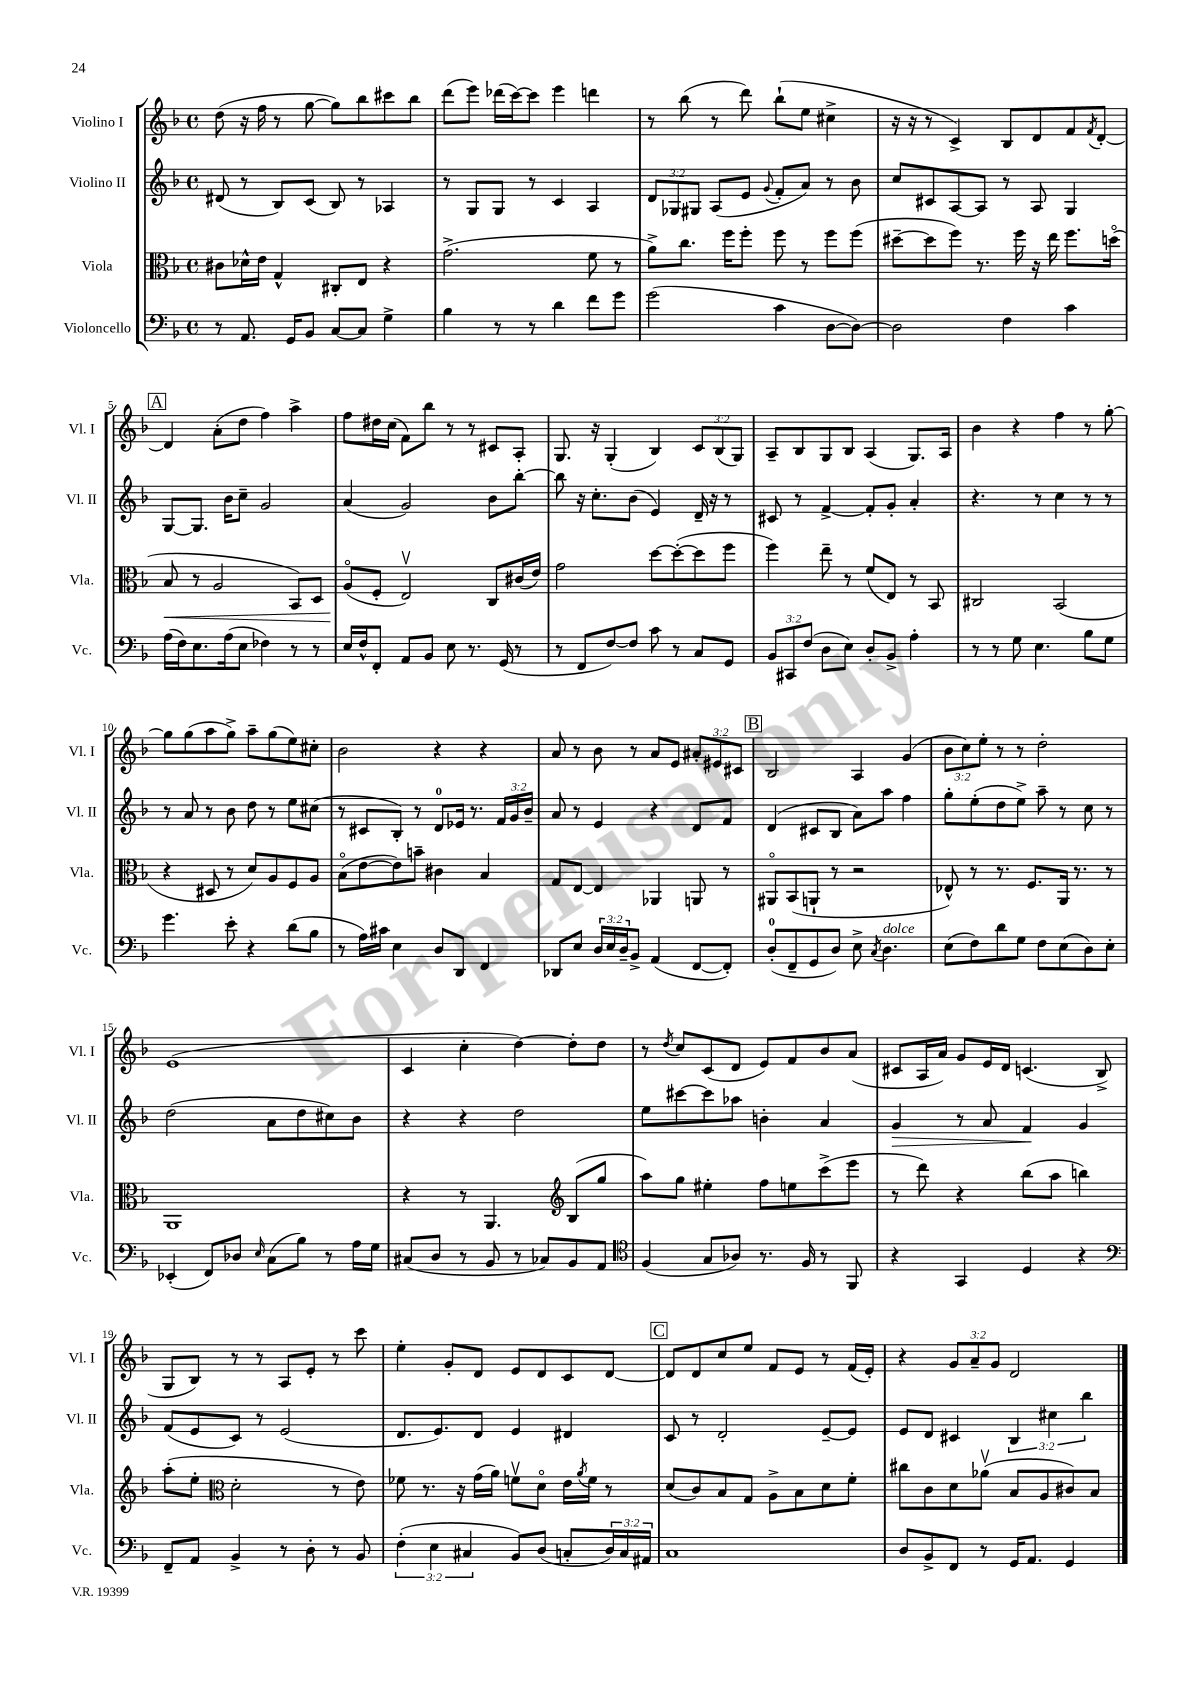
<<
\new StaffGroup <<
\new Staff = "s0" \with { instrumentName = "Violino I" shortInstrumentName = "Vl. I" } {
    \clef treble \key f \major \defaultTimeSignature \time 4/4 \override Staff.TupletNumber.text = #tuplet-number::calc-fraction-text
    d''8( r16 f''16 r8 g''8~ g''8) bes''8 cis'''8 bes''8 |
    d'''8( e'''8) des'''16( c'''16~) c'''8 e'''4 d'''4 |
    r8 bes''8( r8 d'''8) bes''8-!( e''8 cis''4-> |
    r16 r16 r8 c'4->) bes8 d'8 f'8 \acciaccatura { f'8 } d'8~-. |
    \mark \markup { \box "A" } d'4 a'8-.( d''8 f''4) a''4-> |
    f''8 dis''16 c''16( f'8) bes''8 r8 r8 cis'8 a8-. |
    g8. r16 g4-.( bes4) \tuplet 3/2 { c'8 bes8( g8) } |
    a8-- bes8 g8 bes8 a4( g8.) a16 |
    bes'4 r4 f''4 r8 g''8~-. |
    g''8 g''8( a''8 g''8->) a''8-- g''8( e''8) cis''8-. |
    bes'2 r4 r4 |
    a'8 r8 bes'8 r8 a'8 e'8 \tuplet 3/2 { ais'8-. eis'8 cis'8 } |
    \mark \markup { \box "B" } bes2 a4 g'4( |
    \tuplet 3/2 { bes'8 c''8) e''8-. } r8 r8 d''2-. |
    e'1( |
    c'4 c''4-. d''4~) d''8-. d''8 |
    r8 \acciaccatura { d''8 } c''8 c'8( d'8 e'8) f'8 bes'8 a'8( |
    cis'8 a16 a'16) g'8 e'16 d'16 c'4.( bes8-> |
    g8 bes8) r8 r8 a8 e'8-. r8 c'''8 |
    e''4-. g'8-. d'8 e'8 d'8 c'8 d'8~ |
    \mark \markup { \box "C" } d'8 d'8 c''8 e''8 f'8 e'8 r8 f'16( e'16-.) |
    r4 \tuplet 3/2 { g'8 a'8-- g'8 } d'2 \bar "|." |
}
\new Staff = "s1" \with { instrumentName = "Violino II" shortInstrumentName = "Vl. II" } {
    \clef treble \key f \major \defaultTimeSignature \time 4/4 \override Staff.TupletNumber.text = #tuplet-number::calc-fraction-text
    dis'8( r8 bes8) c'8( bes8) r8 aes4 |
    r8 g8 g8 r8 c'4 a4 |
    \tuplet 3/2 { d'8 ges8 gis8 } a8( e'8 \appoggiatura { g'8 } f'8-. a'8) r8 bes'8 |
    c''8 cis'8 a8~ a8 r8 a8 g4 |
    \mark \markup { \box "A" } g8~ g8. bes'16 c''8-- g'2 |
    a'4( g'2) bes'8 bes''8~-. |
    bes''8 r16 c''8.-. bes'8( e'4) d'16-- r16 r8 |
    cis'8 r8 f'4~-> f'8-. g'8-. a'4-. |
    r4. r8 c''4 r8 r8 |
    r8 a'8 r8 bes'8 d''8 r8 e''8 cis''8( |
    r8 cis'8 bes8-.) r8 d'8-0 ees'16 r8. \tuplet 3/2 { f'16 g'16 bes'16-- } |
    a'8 r8 e'4 r4 d'8 f'8 |
    \mark \markup { \box "B" } d'4( cis'8 bes8 a'8) a''8 f''4 |
    g''8-. e''8-.( d''8 e''8->) a''8-- r8 c''8 r8 |
    d''2( a'8 d''8 cis''8) bes'8 |
    r4 r4 d''2 |
    e''8 cis'''8~ cis'''8 aes''8 b'4-. a'4 |
    g'4\> r8 a'8 f'4\! g'4 |
    f'8( e'8 c'8) r8 e'2( |
    d'8. e'8.) d'8 e'4 dis'4 |
    \mark \markup { \box "C" } c'8 r8 d'2-. e'8~-- e'8 |
    e'8 d'8 cis'4 \tuplet 3/2 { bes4 cis''4 bes''4 } \bar "|." |
}
\new Staff = "s2" \with { instrumentName = "Viola" shortInstrumentName = "Vla." } {
    \clef alto \key f \major \defaultTimeSignature \time 4/4
    cis'8 des'16-^ e'16 g4-^ cis8-. e8 r4 |
    g'2.->( f'8 r8 |
    a'8->) c''8. f''16 f''8-. f''8 r8 f''8 f''8( |
    dis''8~-- dis''8 f''8) r8. f''16 r16 e''16 f''8. d''16\flageolet( |
    \mark \markup { \box "A" } bes8\< r8 a2 bes,8) d8 |
    a8\flageolet\!( f8-. e2\upbow) c8 cis'16( e'16) |
    g'2 d''8~ d''8~-.( d''8 f''8 |
    f''4) e''8-- r8 f'8( e8) r8 bes,8 |
    cis2 bes,2( |
    r4 dis8 r8 d'8) a8 f8 a8 |
    bes8\flageolet( e'8~ e'8) b'8-- cis'4 bes4 |
    g8 e8~ e4 aes,4 a,8 r8 |
    \mark \markup { \box "B" } ais,8\flageolet bes,8( a,8-! r8 r2 |
    ees8-^) r8 r8. f8. a,16 r8. r8 |
    a,1 |
    r4 r8 a,4. \clef treble bes8( g''8 |
    a''8) g''8 eis''4-. f''8 e''8 c'''8->( e'''8 |
    r8 d'''8) r4 bes''8( a''8 b''4) |
    a''8-.( e''8-. \clef alto d'2-. r8 e'8) |
    fes'8 r8. r16 g'16( a'16) f'8\upbow d'8\flageolet e'16 \acciaccatura { a'8 } f'16 r8 |
    \mark \markup { \box "C" } d'8( c'8) bes8 g8 a8-> bes8 d'8 f'8-. |
    cis''8 c'8 d'8 aes'8\upbow( bes8 a8 cis'8) bes8 \bar "|." |
}
\new Staff = "s3" \with { instrumentName = "Violoncello" shortInstrumentName = "Vc." } {
    \clef bass \key f \major \defaultTimeSignature \time 4/4 \override Staff.TupletNumber.text = #tuplet-number::calc-fraction-text
    r8 a,8. g,16 bes,8 c8~ c8 g4-> |
    bes4 r8 r8 d'4 f'8 g'8 |
    g'2( c'4 d8~ d8~) |
    d2 f4 c'4 |
    \mark \markup { \box "A" } a16( f16) e8. a16( e8 fes4) r8 r8 |
    e16 f16-^ f,8-. a,8 bes,8 e8 r8. g,16( r8 |
    r8 f,8 f8~) f8 c'8 r8 c8 g,8 |
    \tuplet 3/2 { bes,8 cis,8 f8( } d8 e8) d8-. bes,8-> a4-. |
    r8 r8 g8 e4. bes8 g8 |
    g'4. e'8-. r4 d'8( bes8 |
    r8 a16) cis'16 e4 d8 d,8 f,4 |
    des,8 e8 \tuplet 3/2 { d16 e16 d16-- } bes,8-> a,4( f,8~ f,8-.) |
    \mark \markup { \box "B" } d8-0-.( f,8-- g,8 d8) e8-> \acciaccatura { c8 } d4.^\markup { \italic "dolce" } |
    e8( f8) d'8 g8 f8 e8( d8) e8-. |
    ees,4-.( f,8) des8 \grace { e16 } c8( bes8) r8 a16 g16 |
    cis8( d8 r8 bes,8 r8 ces8) bes,8 a,8 |
    \clef tenor f4( g8 aes8) r8. f16 r8 f,8 |
    r4 g,4 d4 r4 |
    \clef bass f,8-- a,8 bes,4-> r8 d8-. r8 bes,8 |
    \tuplet 3/2 { f4-.( e4 cis4 } bes,8) d8( c8-. \tuplet 3/2 { d16) c16 ais,16 } |
    \mark \markup { \box "C" } c1 |
    d8 bes,8-> f,8 r8 g,16 a,8. g,4 \bar "|." |
}
>>
>>
